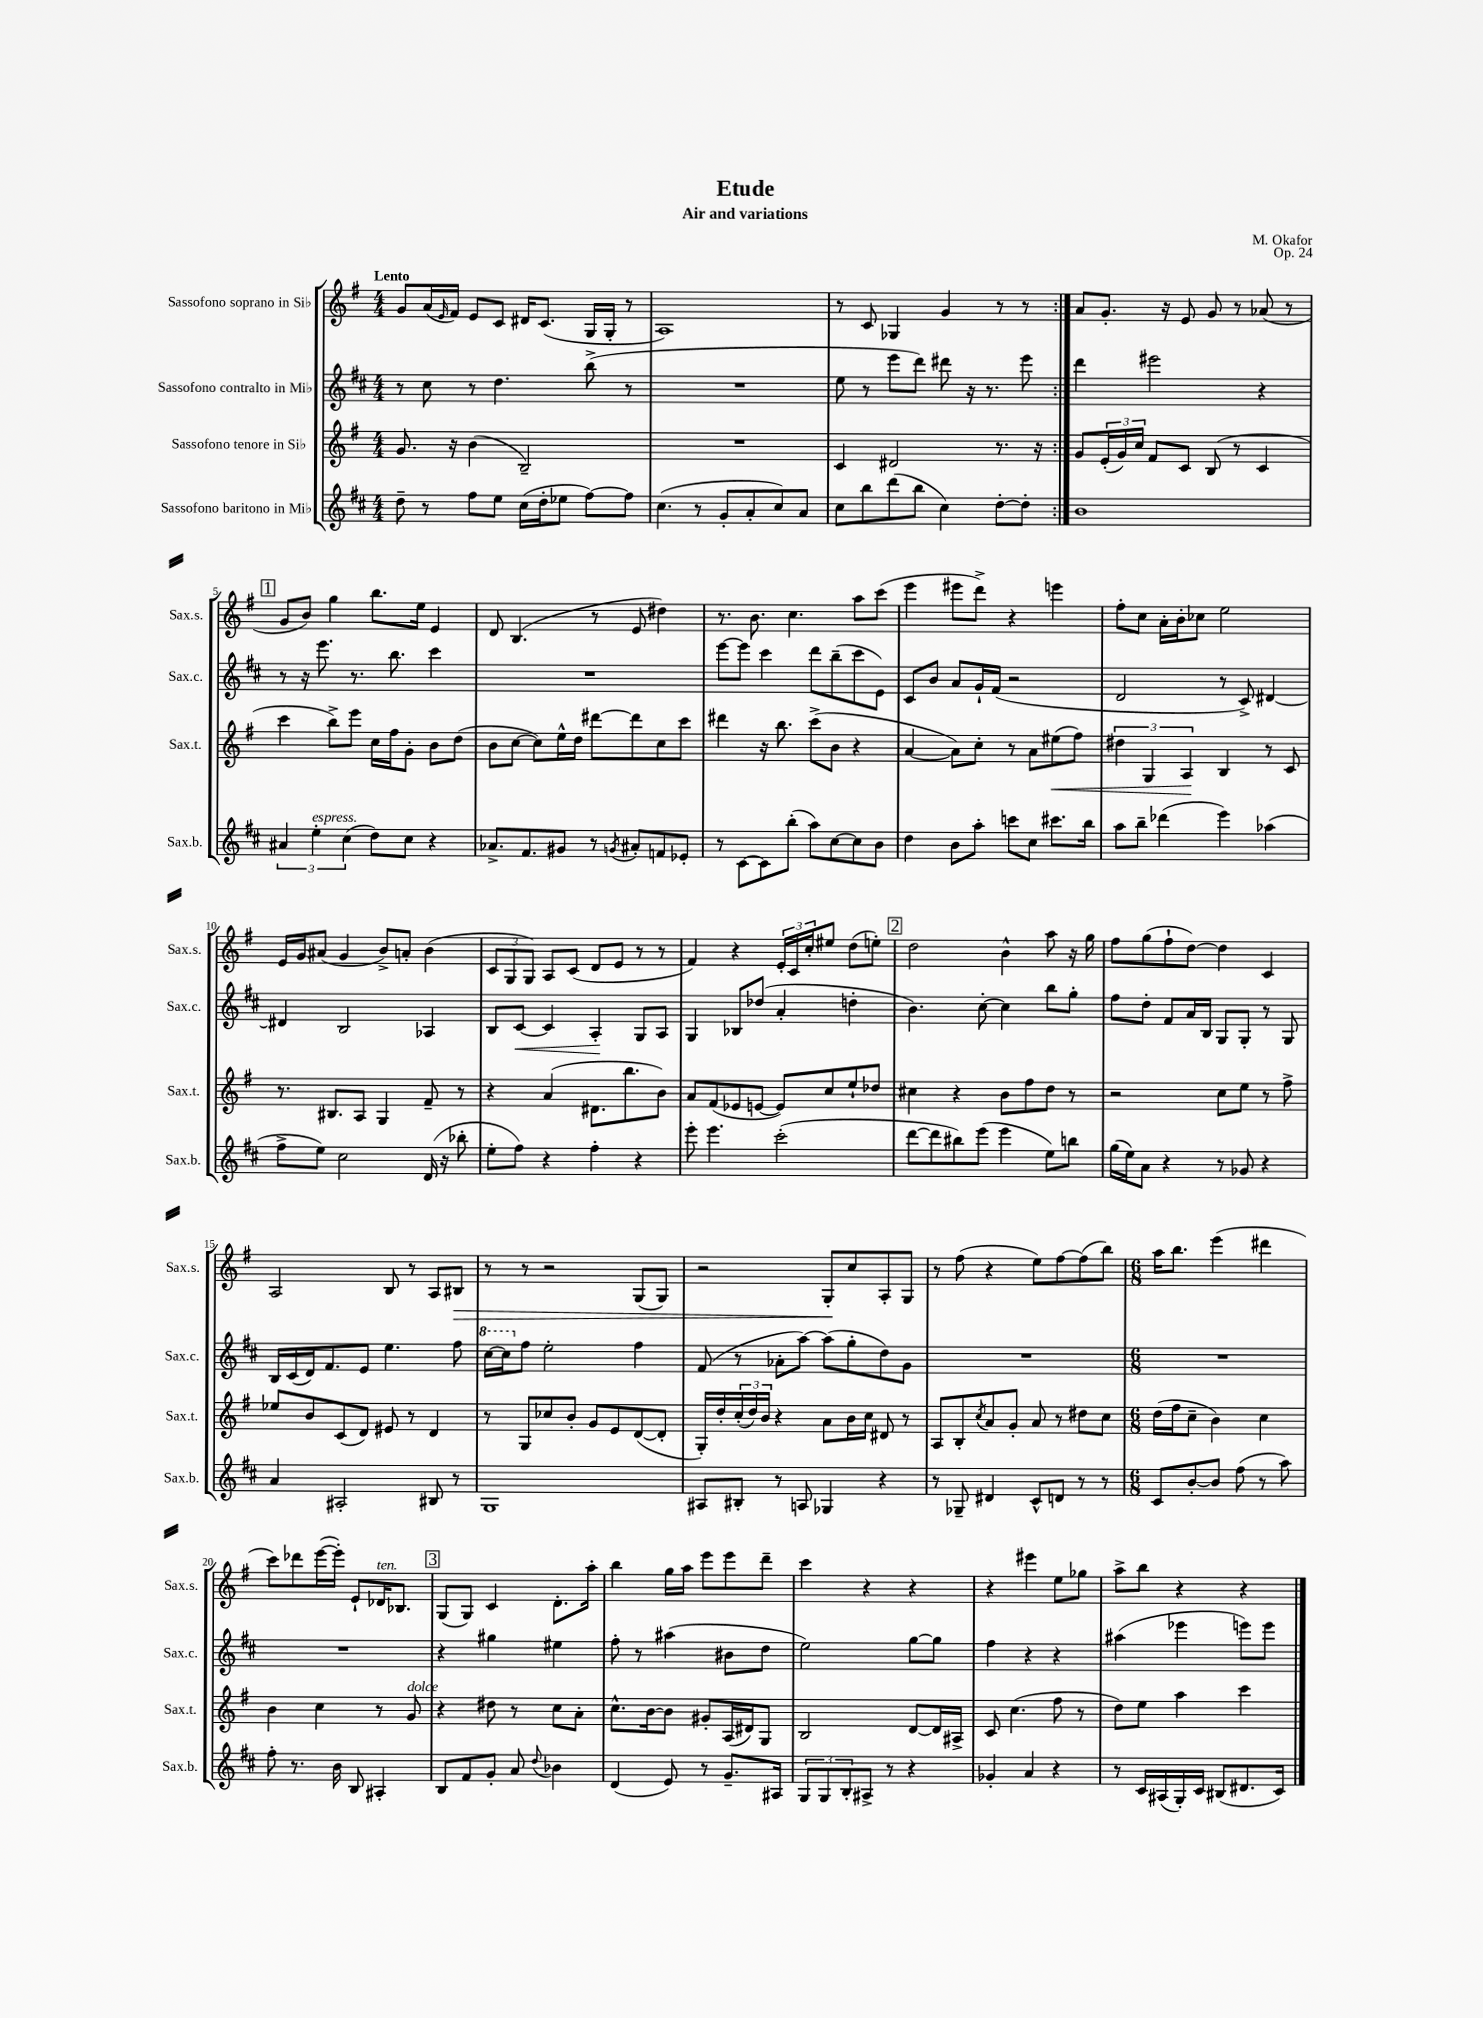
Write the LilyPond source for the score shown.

\header { title = "Etude" composer = "M. Okafor" subtitle = "Air and variations" opus = "Op. 24" }
<<
\new StaffGroup <<
\new Staff = "s0" \with { instrumentName = "Sassofono soprano in Sib" shortInstrumentName = "Sax.s." } {
    \clef treble \key g \major \numericTimeSignature \time 4/4 \tempo "Lento"
    \repeat volta 2 { g'8 a'16( \grace { e'16 } fis'16) e'8 c'8 dis'16 c'8.( g16 g16-. r8 |
    a1) |
    r8 c'8 ges4 g'4 r8 r8 | }
    a'8 g'8.-. r16 e'8 g'8 r8 aes'8( r8 |
    \mark \markup { \box "1" } g'8 b'8) g''4 b''8. e''16 e'4 |
    d'8 b4.( r8 e'8 dis''4) |
    r8. b'8. c''4. a''8 c'''8( |
    e'''4 eis'''8 d'''8->) r4 e'''4 |
    fis''8-. c''8 a'16-. b'16-. ces''8 e''2 |
    e'16 g'16 ais'8( g'4 b'8->) a'8-. b'4( |
    \tuplet 3/2 { c'8 g8 g8) } a8 c'8( d'8 e'8 r8 r8 |
    fis'4) r4 \tuplet 3/2 { e'16-. c'16 c''16-. } eis''8 d''8( e''8-.) |
    \mark \markup { \box "2" } d''2 b'4-^ a''8 r16 g''16 |
    fis''8 g''8( fis''8-! d''8~) d''4 c'4 |
    a2 b8 r8 a8 bis8\> |
    r8 r8 r2 g8( g8) |
    r2 g8-.\! c''8 a8-. g8 |
    r8 fis''8( r4 e''8) fis''8~ fis''8( b''8) |
    \numericTimeSignature \time 6/8 a''16 b''8. e'''4( dis'''4 |
    c'''8) des'''8 e'''16~( e'''16-.) e'8-! des'16^\markup { \italic "ten." } bes8. |
    \mark \markup { \box "3" } g8( g8) c'4 d'8.-. a''16-. |
    b''4 g''16 a''16 e'''8 e'''8 d'''8-- |
    c'''4 r4 r4 |
    r4 eis'''4 e''8 ges''8 |
    a''8-> b''8 r4 r4 \bar "|." |
}
\new Staff = "s1" \with { instrumentName = "Sassofono contralto in Mib" shortInstrumentName = "Sax.c." } {
    \clef treble \key d \major \numericTimeSignature \time 4/4
    \repeat volta 2 { r8 cis''8 r8 d''4. b''8->( r8 |
    R1 |
    e''8 r8 e'''8 d'''8) dis'''8 r16 r8. e'''8 | }
    d'''4 eis'''2 r4 |
    \mark \markup { \box "1" } r8 r16 e'''8. r8. b''8. cis'''4 |
    R1 |
    e'''8~ e'''8 cis'''4 d'''8 b''8--( cis'''8 e'8) |
    cis'8 b'8 a'8 g'16-! fis'16( r2 |
    d'2 r8 cis'8->) dis'4~ |
    dis'4 b2 aes4 |
    b8 cis'8~\< cis'4 a4-.\! g8 a8 |
    g4 bes8 des''8( a'4-. d''4-. |
    \mark \markup { \box "2" } b'4.) cis''8~-. cis''4 b''8 g''8-. |
    fis''8 d''8-. fis'8 a'16 b16 g8 g8-. r8 g8 |
    b16 cis'16( d'16) fis'8. e'8 e''4. fis''8 |
    \ottava #1 cis'''16~ cis'''16 \ottava #0 fis''8 e''2-. fis''4 |
    fis'8( r8 aes'8-. a''8~) a''8( g''8-. d''8) g'8 |
    R1 |
    \numericTimeSignature \time 6/8 R2. |
    R2. |
    \mark \markup { \box "3" } r4 gis''4 eis''4 |
    fis''8-. r8 ais''4( bis'8 d''8 |
    e''2) g''8~ g''8 |
    fis''4 r4 r4 |
    ais''4( ees'''4 e'''8) e'''8 \bar "|." |
}
\new Staff = "s2" \with { instrumentName = "Sassofono tenore in Sib" shortInstrumentName = "Sax.t." } {
    \clef treble \key g \major \numericTimeSignature \time 4/4
    \repeat volta 2 { g'8. r16 b'4( b2--) |
    R1 |
    c'4 dis'2 r8. r16 | }
    g'8 \tuplet 3/2 { e'16-.( g'16) c''16 } fis'8 c'8 b8( r8 c'4 |
    \mark \markup { \box "1" } c'''4 b''8->) e'''8 c''16 fis''16 g'8-. b'8 d''8( |
    b'8 c''8~ c''8) e''16-^ d''16 dis'''8~ dis'''8 c''8 c'''8 |
    dis'''4 r16 b''8. c'''8->( b'8 r4 |
    a'4~ a'8) c''8-. r8 a'8 eis''8\<( fis''8) |
    \tuplet 3/2 { dis''4 g4 a4\! } b4 r8 c'8 |
    r8. bis8. a8 g4 fis'8-- r8 |
    r4 a'4( dis'8. b''8. b'8) |
    a'8 fis'8( ees'8 e'8~ e'8) c''8 e''8-! des''8 |
    \mark \markup { \box "2" } cis''4 r4 b'8 fis''8 d''8 r8 |
    r2 c''8 e''8 r8 fis''8-> |
    ees''8 b'8 c'8( d'8) eis'8 r8 d'4 |
    r8 g8 ces''8 b'8-. g'8 e'8 d'8~( d'8-. |
    g16-.) d''16-. \tuplet 3/2 { c''16-.( d''16) b'16 } r4 a'8 b'16 c''16 dis'8 r8 |
    a8 b8-. \acciaccatura { c''8 } a'8 g'8-. a'8 r8 dis''8 c''8 |
    \numericTimeSignature \time 6/8 d''16( fis''16 c''8-- b'4) c''4 |
    b'4 c''4 r8 g'8^\markup { \italic "dolce" } |
    \mark \markup { \box "3" } r4 dis''8 r8 c''8 a'8-. |
    c''8.-^ b'16~ b'8 gis'8-. a16( dis'16) g8 |
    b2 d'8~ d'16 ais16-> |
    c'8 c''4.( fis''8 r8 |
    d''8) e''8 a''4 c'''4 \bar "|." |
}
\new Staff = "s3" \with { instrumentName = "Sassofono baritono in Mib" shortInstrumentName = "Sax.b." } {
    \clef treble \key d \major \numericTimeSignature \time 4/4
    \repeat volta 2 { d''8-- r8 fis''8 e''8 cis''16( d''16-. ees''8 fis''8~) fis''8 |
    cis''4.( r8 g'8-. a'8-. cis''8) a'8 |
    cis''8 b''8 d'''8( b''8 cis''4) d''8~-. d''8-. | }
    b'1 |
    \mark \markup { \box "1" } \tuplet 3/2 { ais'4 e''4-.^\markup { \italic "espress." } cis''4( } d''8) cis''8 r4 |
    aes'8.-> fis'8. gis'8 r8 \acciaccatura { g'8 } ais'8-. f'8 ees'8-. |
    r8 cis'8~ cis'8 b''8-.( a''8) cis''8~ cis''8 b'8 |
    d''4 b'8 a''8-. c'''8 cis''8 cis'''8. b''16 |
    a''8 b''8-- des'''4( e'''4) aes''4( |
    fis''8-> e''8) cis''2 d'16( r16 bes''8-. |
    e''8-. fis''8) r4 fis''4-. r4 |
    e'''8-. e'''4. cis'''2-.( |
    \mark \markup { \box "2" } d'''8~ d'''8 bis''8) e'''8( e'''4 e''8) b''8 |
    g''16( e''16) a'8 r4 r8 ges'8 r4 |
    a'4 ais2-. bis8 r8 |
    g1 |
    ais8 bis8-. r8 a8 ges4 r4 |
    r8 ges8-- dis'4 cis'8-^ d'8 r8 r8 |
    \numericTimeSignature \time 6/8 cis'8 b'8~-. b'8 fis''8( r8 a''8) |
    fis''8-. r8. b'16 b8 ais4-. |
    \mark \markup { \box "3" } b8 fis'8 g'8-. a'8 \appoggiatura { d''8 } bes'4 |
    d'4( e'8) r8 g'8.-- ais16 |
    \tuplet 3/2 { g8 g8 b8-. } ais8-> r8 r4 |
    ges'4-. a'4 r4 |
    r8 cis'16 ais16( g16-.) cis'16 bis8( dis'8. cis'16) \bar "|." |
}
>>
>>
